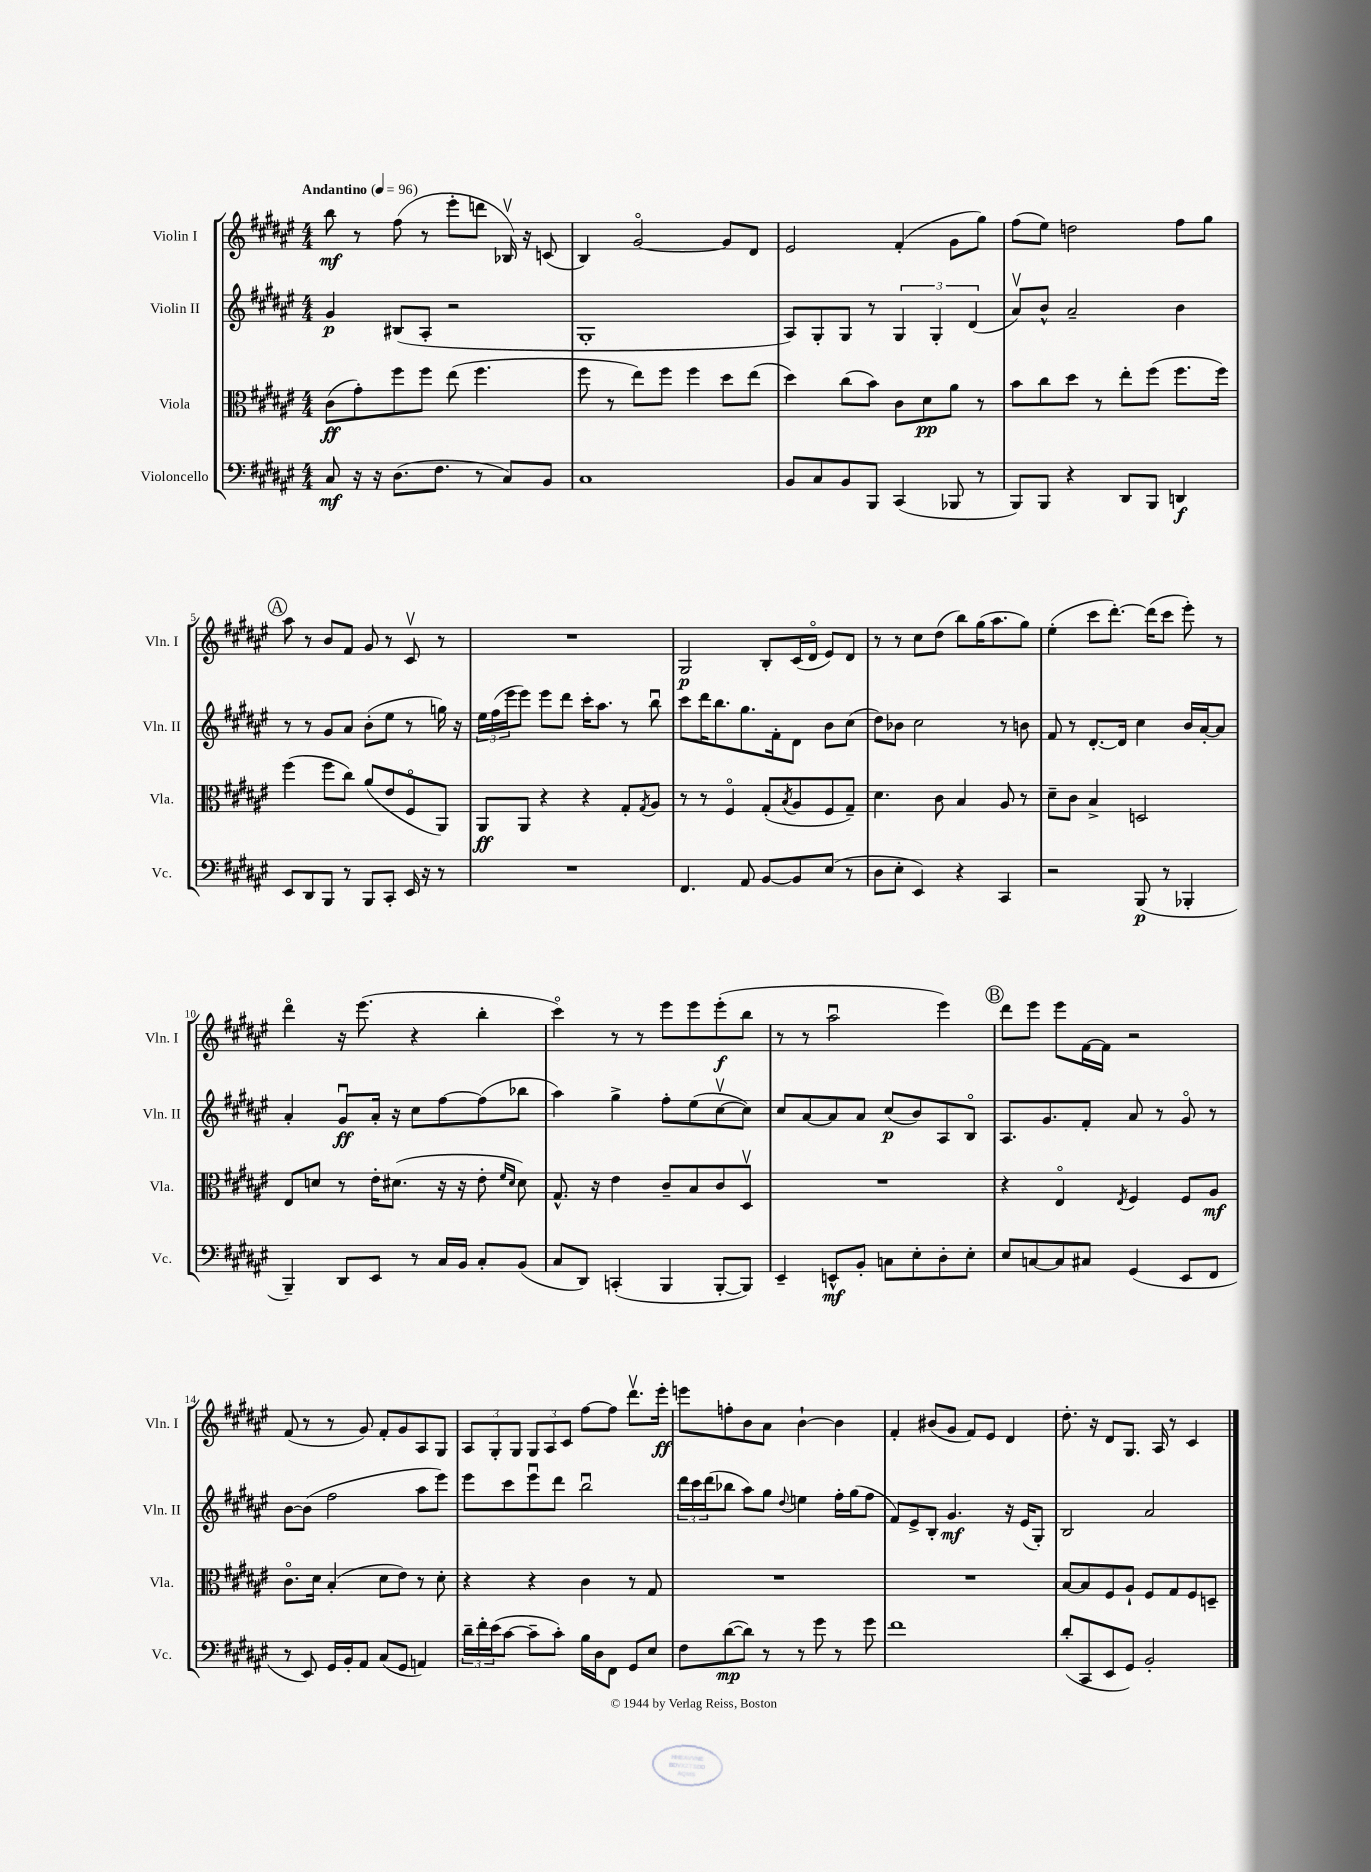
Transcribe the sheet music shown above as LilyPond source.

<<
\new StaffGroup <<
\new Staff = "s0" \with { instrumentName = "Violin I" shortInstrumentName = "Vln. I" } {
    \clef treble \key fis \major \numericTimeSignature \time 4/4 \tempo "Andantino" 4 = 96
    b''8\mf r8 fis''8( r8 eis'''8-. d'''8 bes16\upbow) r16 c'8( |
    b4) gis'2~\flageolet gis'8 dis'8 |
    eis'2 fis'4-.( gis'8 gis''8) |
    fis''8( eis''8) d''2 fis''8 gis''8 |
    \mark \markup { \circle "A" } ais''8 r8 b'8 fis'8 gis'8 r8 cis'8\upbow r8 |
    R1 |
    gis2\p b8-. cis'16( dis'16\flageolet eis'8) dis'8 |
    r8 r8 cis''8 dis''8( b''8) gis''16( ais''8. gis''8) |
    eis''4-.( cis'''8 dis'''8.~-.) dis'''16( cis'''8 eis'''8-.) r8 |
    dis'''4\flageolet r16 eis'''8.( r4 b''4-. |
    cis'''4\flageolet) r8 r8 eis'''8 eis'''8 eis'''8-.\f( b''8 |
    r8 r8 ais''2\downbow eis'''4) |
    \mark \markup { \circle "B" } dis'''8 eis'''8 eis'''8 fis'16~ fis'16 r2 |
    fis'8( r8 r8 gis'8) fis'8-. gis'8 ais8 gis8 |
    \tuplet 3/2 { ais8 gis8-. gis8 } \tuplet 3/2 { gis8 ais8 cis'8 } fis''8~ fis''8 dis'''8.\upbow eis'''16-.\ff |
    e'''8 f''8-. b'8 ais'8 b'4~-! b'4 |
    fis'4-. bis'8( gis'8 fis'8) eis'8 dis'4 |
    dis''8.-. r16 dis'8 gis8. ais16 r8 cis'4 \bar "|." |
}
\new Staff = "s1" \with { instrumentName = "Violin II" shortInstrumentName = "Vln. II" } {
    \clef treble \key fis \major \numericTimeSignature \time 4/4
    gis'4\p bis8( ais8-. r2 |
    gis1-. |
    ais8) gis8-. gis8 r8 \tuplet 3/2 { gis4 gis4-. dis'4( } |
    ais'8\upbow) b'8-^ ais'2-- b'4 |
    \mark \markup { \circle "A" } r8 r8 gis'8 ais'8 b'8-.( eis''8 r8 g''16) r16 |
    \tuplet 3/2 { eis''16 fis''16( eis'''16 } eis'''8) eis'''8 dis'''8 cis'''16-. ais''8. r8 b''8\downbow |
    cis'''8 dis'''16 b''8. gis''8. fis'16-. dis'8 b'8 cis''8( |
    dis''8) bes'8 cis''2 r8 b'8 |
    fis'8 r8 dis'8.~-. dis'16 cis''4 b'16 ais'16~-. ais'8 |
    ais'4-. gis'8\downbow\ff ais'16-. r16 cis''8 fis''8~ fis''8( bes''8 |
    ais''4) gis''4-> fis''8-. eis''8( cis''8~\upbow cis''8) |
    cis''8 ais'8~ ais'8 ais'8 cis''8\p( b'8) ais8 b8\flageolet |
    \mark \markup { \circle "B" } ais8. gis'8. fis'8-. ais'8 r8 gis'8\flageolet r8 |
    b'8~ b'8( fis''2 ais''8 eis'''8) |
    eis'''8 cis'''8 eis'''8\downbow dis'''8 b''2\downbow |
    \tuplet 3/2 { dis'''16 cis'''16 dis'''16( } bes''8 ais''8) gis''8 \appoggiatura { dis''8 } e''4 fis''16-. gis''16( fis''8 |
    fis'8) eis'8-> b8-. gis'4.\mf r16 eis'16( gis8-.) |
    b2 ais'2 \bar "|." |
}
\new Staff = "s2" \with { instrumentName = "Viola" shortInstrumentName = "Vla." } {
    \clef alto \key fis \major \numericTimeSignature \time 4/4
    cis'8\ff( gis'8-.) fis''8 fis''8 eis''8( fis''4. |
    fis''8 r8 eis''8) fis''8 fis''4 dis''8 eis''8( |
    dis''4) cis''8( b'8) cis'8 dis'8\pp ais'8 r8 |
    b'8 cis''8 dis''8 r8 eis''8-. fis''8( fis''8. fis''16) |
    \mark \markup { \circle "A" } fis''4( fis''8 cis''8) ais'8( eis'8 fis8\flageolet ais,8) |
    ais,8\ff ais,8 r4 r4 gis8-. \acciaccatura { gis8 } ais8 |
    r8 r8 fis4\flageolet gis8-.( \acciaccatura { b8 } ais8 fis8 gis8--) |
    dis'4. cis'8 b4 ais8 r8 |
    dis'8-- cis'8 b4-> d2 |
    eis8 d'8 r8 eis'16-. dis'8.( r16 r16 eis'8-. \grace { fis'16 dis'16 } dis'8) |
    gis8.-^ r16 eis'4 cis'8-- b8 cis'8 dis8\upbow |
    R1 |
    \mark \markup { \circle "B" } r4 eis4\flageolet \acciaccatura { eis8 } fis4 fis8 ais8\mf |
    cis'8.\flageolet dis'16 b4-.( dis'8 eis'8) r8 dis'8-. |
    r4 r4 cis'4 r8 gis8 |
    R1 |
    R1 |
    b8~ b8 fis8 ais8-! fis8 gis8 fis8 d8-- \bar "|." |
}
\new Staff = "s3" \with { instrumentName = "Violoncello" shortInstrumentName = "Vc." } {
    \clef bass \key fis \major \numericTimeSignature \time 4/4
    cis8\mf r16 r16 dis8.( fis8. r8 cis8) b,8 |
    cis1 |
    b,8 cis8 b,8 b,,8 cis,4( bes,,8 r8 |
    b,,8) b,,8 r4 dis,8 b,,8 d,4\f |
    \mark \markup { \circle "A" } eis,8 dis,8 b,,8 r8 b,,8 cis,8-. eis,16 r16 r8 |
    R1 |
    fis,4. ais,8 b,8~ b,8 eis8( r8 |
    dis8 eis8-. eis,4) r4 cis,4 |
    r2 b,,8\p( r8 bes,,4-. |
    b,,4--) dis,8 eis,8 r8 cis16 b,16 cis8-. b,8( |
    cis8 dis,8) c,4-.( b,,4 b,,8~-. b,,8) |
    eis,4-- e,8-^\mf b,8-. c8 eis8-. dis8-. eis8-. |
    \mark \markup { \circle "B" } eis8 c8~ c8 cis8 gis,4( eis,8 fis,8 |
    r8 eis,8) gis,16 b,16-. ais,8 cis8( gis,8 a,4) |
    \tuplet 3/2 { dis'16-- fis'16-. eis'16( } cis'8~ cis'8-- cis'8-.) b16 dis16 fis,8 gis,8 eis8 |
    fis8 dis'8~\mp( dis'8) r8 r8 gis'8 r8 gis'8 |
    fis'1 |
    dis'8-.( cis,8 eis,8 gis,8) b,2-. \bar "|." |
}
>>
>>
